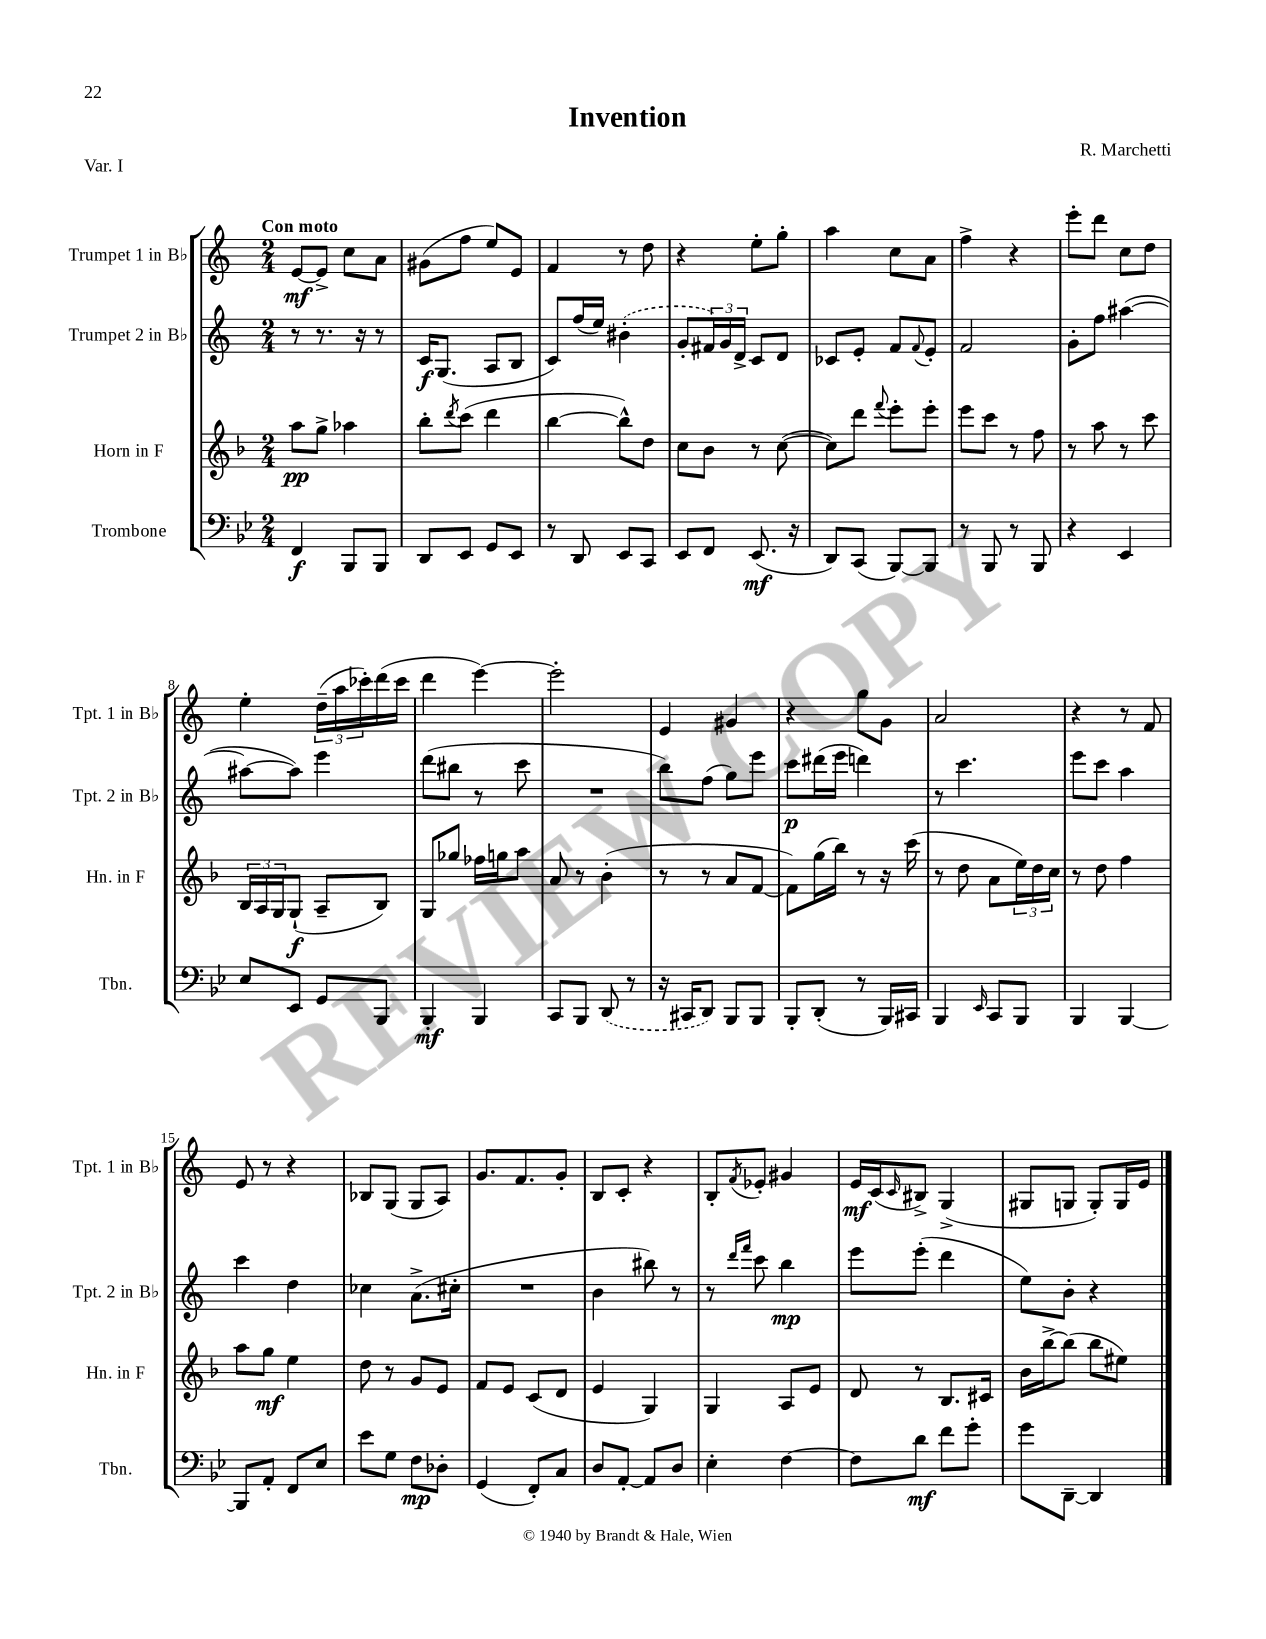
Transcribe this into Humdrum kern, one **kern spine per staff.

**kern	**dynam	**kern	**dynam	**kern	**dynam	**kern	**dynam
*part4	*part4	*part3	*part3	*part2	*part2	*part1	*part1
*staff4	*staff4	*staff3	*staff3	*staff2	*staff2	*staff1	*staff1
*I"Trombone	*	*I"Horn in F	*	*I"Trumpet 2 in B♭	*	*I"Trumpet 1 in B♭	*
*I'Tbn.	*	*I'Hn. in F	*	*I'Tpt. 2 in B♭	*	*I'Tpt. 1 in B♭	*
*clefF4	*	*clefG2	*	*clefG2	*	*clefG2	*
*k[b-e-]	*	*k[b-]	*	*k[]	*	*k[]	*
*M2/4	*	*M2/4	*	*M2/4	*	*M2/4	*
=1	=1	=1	=1	=1	=1	=1	=1
!	!	!	!	!	!	!LO:TX:a:B:t=Con moto	!
4FF/	f	8aa\L	pp	8r	.	[8e/L	mf
.	.	8gg^\J	.	8.r	.	8e^/J]	.
8BBB-/L	.	4aa-X\	.	.	.	8cc\L	.
.	.	.	.	16r	.	.	.
8BBB-/J	.	.	.	8r	.	8a\J	.
=2	=2	=2	=2	=2	=2	=2	=2
8DD/L	.	8bb-'\L	.	16c/KL	f	(8g#X\L	.
.	.	.	.	(8.G/J	.	.	.
.	.	8qddd/	.	.	.	.	.
8EE-/J	.	(8ccc\J	.	.	.	8ff\J	.
8GG/L	.	4ddd\	.	8A/L	.	8ee/L)	.
8EE-/J	.	.	.	8B/J	.	8e/J	.
=3	=3	=3	=3	=3	=3	=3	=3
8r	.	[4bb-\	.	8c/L)	.	4f/	.
8DD/	.	.	.	(16ff/L	.	.	.
.	.	.	.	16ee/JJ)	.	.	.
8EE-/L	.	8bb-^^\L])	.	(4b#X'\	.	8r	.
8CC/J	.	8dd\J	.	.	.	8dd\	.
=4	=4	=4	=4	=4	=4	=4	=4
8EE-/L	.	8cc\L	.	8g'/L	.	4r	.
8FF/J	.	8b-\J	.	24f#X/L)	.	.	.
.	.	.	.	24g/	.	.	.
.	.	.	.	24d^/JJ	.	.	.
(8.EE-/	mf	8r	.	8c/L	.	8ee'\L	.
.	.	([8cc\	.	8d/J	.	8gg'\J	.
16r	.	.	.	.	.	.	.
=5	=5	=5	=5	=5	=5	=5	=5
8DD/L)	.	8cc\L])	.	8c-X/L	.	4aa\	.
(8CC/J	.	8ddd\J	.	8e'/J	.	.	.
.	.	8qqfff/	.	.	.	.	.
[8BBB-/L)	.	8eee'\L	.	8f/L	.	8cc\L	.
.	.	.	.	8qqf/	.	.	.
8BBB-/J]	.	8eee'\J	.	8e'/J	.	8a\J	.
=6	=6	=6	=6	=6	=6	=6	=6
8r	.	8eee\L	.	2f/	.	4ff^\	.
8BBB-/	.	8ccc\J	.	.	.	.	.
8r	.	8r	.	.	.	4r	.
8BBB-/	.	8ff\	.	.	.	.	.
=7	=7	=7	=7	=7	=7	=7	=7
4r	.	8r	.	8g'\L	.	8eee'\L	.
.	.	8aa\	.	8ff\J	.	8ddd\J	.
4EE-/	.	8r	.	([4aa#X\	.	8cc\L	.
.	.	8ccc\	.	.	.	8dd\J	.
!!LO:LB:g=z
=8	=8	=8	=8	=8	=8	=8	=8
8E-/L	.	24B-/LL	.	8aa#X\L_	.	4ee'\	.
.	.	24A/	.	.	.	.	.
.	.	24G/J	.	.	.	.	.
8EE-/J	.	(8G`/J	f	8aa#\J])	.	.	.
8GG/L	.	8A~/L	.	4eee\	.	(24dd~\LL	.
.	.	.	.	.	.	24aa\	.
.	.	.	.	.	.	24ccc-X'\)	.
8BBB-/J	.	8B-/J)	.	.	.	(16ddd\	.
.	.	.	.	.	.	16ccc-\JJ	.
=9	=9	=9	=9	=9	=9	=9	=9
4BBB-'/	mf	8G/L	.	(8ddd\L	.	4ddd\	.
.	.	8gg-X/J	.	8bb#X\J	.	.	.
4BBB-/	.	16ff-X\LL	.	8r	.	[4eee\)	.
.	.	16ggn\J	.	.	.	.	.
.	.	8aa\J	.	8ccc\	.	.	.
=10	=10	=10	=10	=10	=10	=10	=10
8CC/L	.	8a/	.	2r	.	2eee'\]	.
8BBB-/J	.	8r	.	.	.	.	.
(8DD/	.	(4b-'\	.	.	.	.	.
8r	.	.	.	.	.	.	.
=11	=11	=11	=11	=11	=11	=11	=11
16r	.	8r	.	8bb\L)	.	4e/	.
16CC#X/KL	.	.	.	.	.	.	.
8DD/J)	.	8r	.	(8ff\J	.	.	.
8BBB-/L	.	8a/L	.	8gg\L)	.	4g#X/	.
8BBB-/J	.	[8f/J	.	8eee\J	.	.	.
=12	=12	=12	=12	=12	=12	=12	=12
8BBB-'/L	.	8f\L])	.	8ccc\L	p	4r	.
(8DD'/J	.	(16gg\L	.	(16ddd#X\L	.	.	.
.	.	16bb-\JJ)	.	16eee\JJ	.	.	.
8r	.	8r	.	4dddn\)	.	8gg\L	.
16BBB-/LL)	.	16r	.	.	.	8g\J	.
16CC#X/JJ	.	(16ccc\	.	.	.	.	.
=13	=13	=13	=13	=13	=13	=13	=13
4BBB-/	.	8r	.	8r	.	2a/	.
.	.	8dd\	.	4.ccc\	.	.	.
16qqEE-/	.	.	.	.	.	.	.
8CC/L	.	8a\L	.	.	.	.	.
8BBB-/J	.	24ee\L)	.	.	.	.	.
.	.	24dd\	.	.	.	.	.
.	.	24cc\JJ	.	.	.	.	.
=14	=14	=14	=14	=14	=14	=14	=14
4BBB-/	.	8r	.	8eee\L	.	4r	.
.	.	8dd\	.	8ccc\J	.	.	.
[4BBB-/	.	4ff\	.	4aa\	.	8r	.
.	.	.	.	.	.	8f/	.
!!LO:LB:g=z
=15	=15	=15	=15	=15	=15	=15	=15
8BBB-/L]	.	8aa\L	.	4ccc\	.	8e/	.
8AA'/J	.	8gg\J	mf	.	.	8r	.
8FF/L	.	4ee\	.	4dd\	.	4r	.
8E-/J	.	.	.	.	.	.	.
=16	=16	=16	=16	=16	=16	=16	=16
8e-\L	.	8dd\	.	4cc-X\	.	8B-X/L	.
8G\J	.	8r	.	.	.	(8G/J	.
8F\L	mp	8g/L	.	(8.a^\L	.	8G/L	.
8D-X'\J	.	8e/J	.	.	.	8A/J)	.
.	.	.	.	16cc#X'\Jk	.	.	.
=17	=17	=17	=17	=17	=17	=17	=17
(4GG/	.	8f/L	.	2r	.	8.g/L	.
.	.	8e/J	.	.	.	.	.
.	.	.	.	.	.	8.f/	.
8FF'/L)	.	(8c/L	.	.	.	.	.
8C/J	.	8d/J	.	.	.	8g'/J	.
=18	=18	=18	=18	=18	=18	=18	=18
8D/L	.	4e/	.	4b\	.	8B/L	.
[8AA'/J	.	.	.	.	.	8c'/J	.
8AA/L]	.	4G/)	.	8bb#X\)	.	4r	.
8D/J	.	.	.	8r	.	.	.
=19	=19	=19	=19	=19	=19	=19	=19
4E-'\	.	4G/	.	8r	.	8B'/L	.
.	.	.	.	16qqddd/LL	.	.	.
.	.	.	.	16qqfff/JJ	.	8qf/	.
.	.	.	.	8ccc\	.	8e-X'/J	.
[4F\	.	8A/L	.	4bb\	mp	4g#X/	.
.	.	8e/J	.	.	.	.	.
=20	=20	=20	=20	=20	=20	=20	=20
8F\L]	.	8d/	.	8eee\L	.	16e/LL	mf
.	.	.	.	.	.	(16c/J	.
.	.	.	.	.	.	16qqc/	.
8d\J	mf	8r	.	(8eee'\J	.	8B#X^/J)	.
8f\L	.	8.B-/L	.	4ddd\	.	(4G^/	.
8g'\J	.	.	.	.	.	.	.
.	.	16c#X/Jk	.	.	.	.	.
=21	=21	=21	=21	=21	=21	=21	=21
8g\L	.	16b-\LL	.	8ee\L)	.	8G#X/L	.
.	.	[16bb-^\J	.	.	.	.	.
[8DD~\J	.	(8bb-\J]	.	8b'\J	.	8Gn/J	.
4DD/]	.	8bb-\L	.	4r	.	8G'/L)	.
.	.	8ee#X\J)	.	.	.	16G/L	.
.	.	.	.	.	.	16e/JJ	.
==	==	==	==	==	==	==	==
*-	*-	*-	*-	*-	*-	*-	*-
